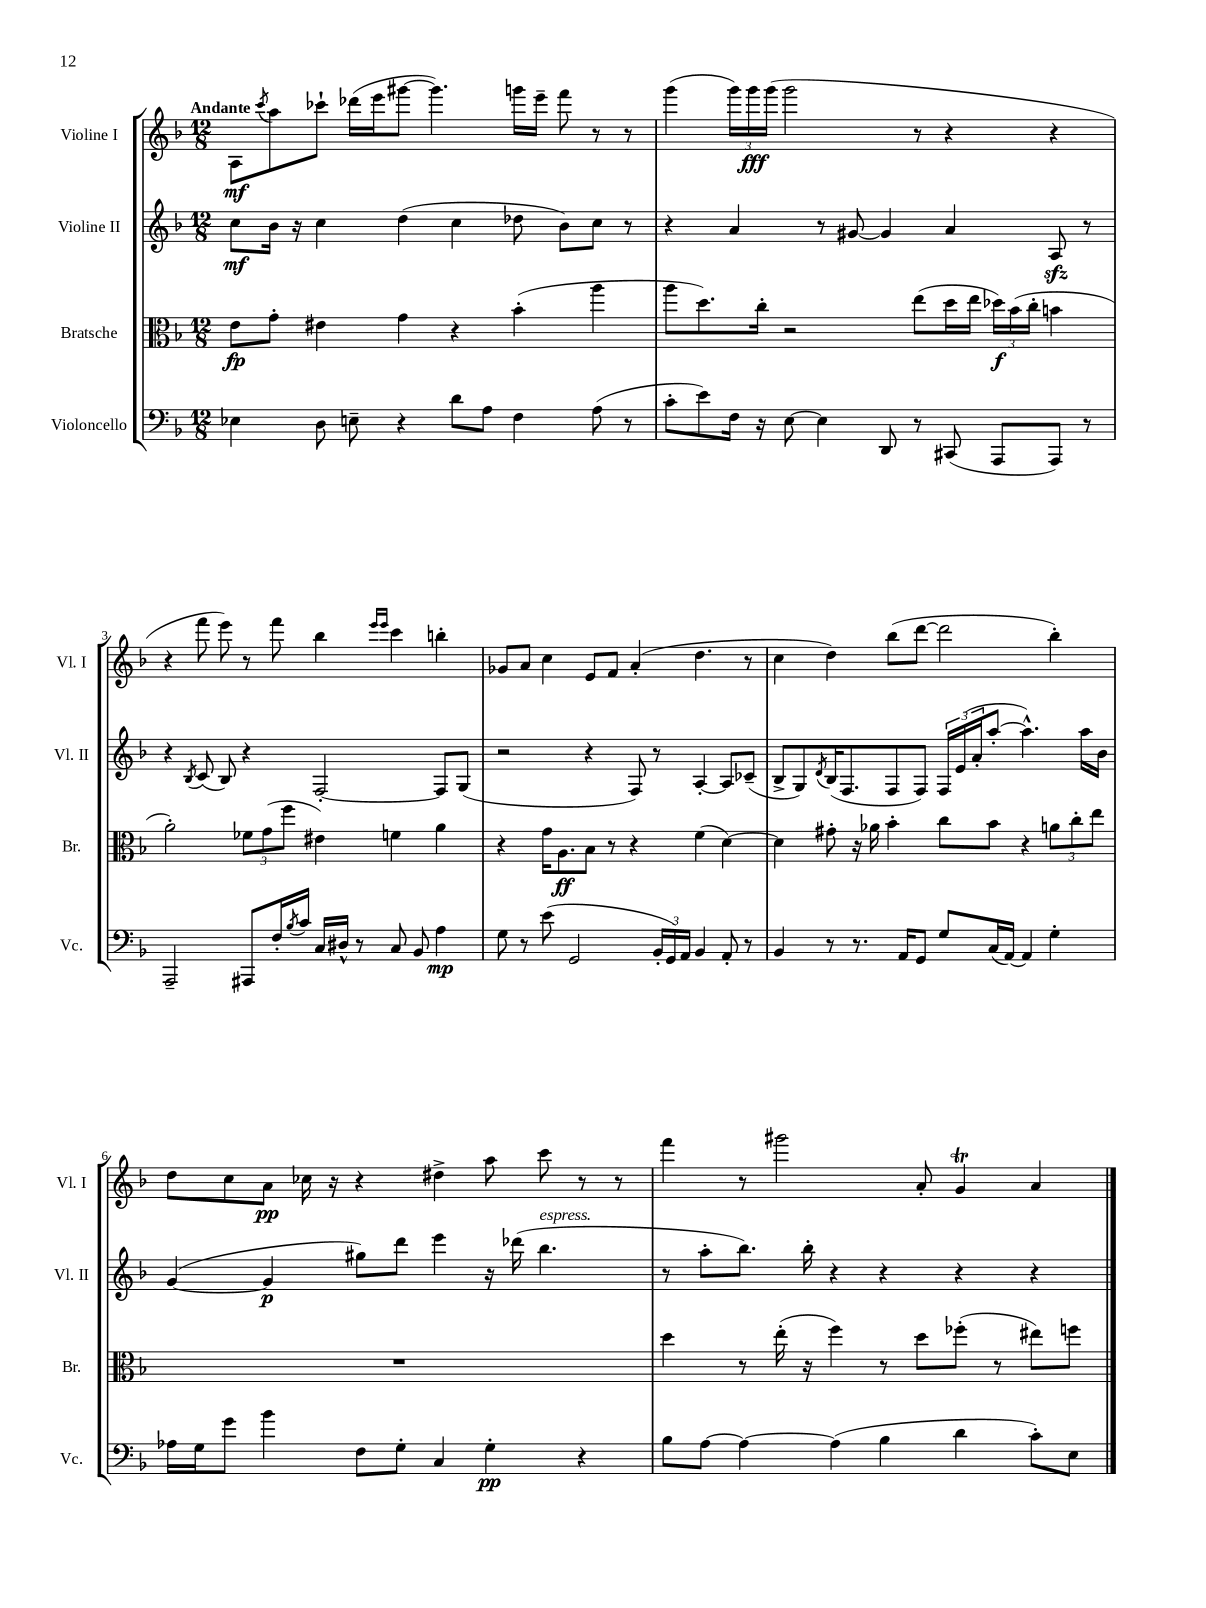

**kern	**dynam	**kern	**dynam	**kern	**dynam	**kern	**dynam
*part4	*part4	*part3	*part3	*part2	*part2	*part1	*part1
*staff4	*staff4	*staff3	*staff3	*staff2	*staff2	*staff1	*staff1
*I"Violoncello	*	*I"Bratsche	*	*I"Violine II	*	*I"Violine I	*
*I'Vc.	*	*I'Br.	*	*I'Vl. II	*	*I'Vl. I	*
*clefF4	*	*clefC3	*	*clefG2	*	*clefG2	*
*k[b-]	*	*k[b-]	*	*k[b-]	*	*k[b-]	*
*M12/8	*	*M12/8	*	*M12/8	*	*M12/8	*
=1	=1	=1	=1	=1	=1	=1	=1
!	!	!	!	!	!	!LO:TX:a:B:t=Andante	!
4E-X\	.	8e\L	fp	8cc\L	mf	8A\L	mf
.	.	.	.	.	.	8qccc/	.
.	.	8g'\J	.	16b-\Jk	.	8aa\	.
.	.	.	.	16r	.	.	.
8D\	.	4e#X\	.	4cc\	.	8ccc-X`\J	.
8En~\	.	.	.	.	.	(16ddd-X\LL	.
.	.	.	.	.	.	16eee\J	.
4r	.	4g\	.	(4dd\	.	[8ggg#X\J	.
.	.	.	.	.	.	4.ggg#\])	.
8d\L	.	4r	.	4cc\	.	.	.
8A\J	.	.	.	.	.	.	.
4F\	.	(4b-'\	.	8dd-X\	.	16gggn\LL	.
.	.	.	.	.	.	16eee~\JJ	.
.	.	.	.	8b-\L)	.	8fff\	.
(8A\	.	4aa\	.	8cc\J	.	8r	.
8r	.	.	.	8r	.	8r	.
=2	=2	=2	=2	=2	=2	=2	=2
8c'\L	.	8aa\L	.	4r	.	(4ggg\	.
8e\)	.	8.dd\)	.	.	.	.	.
16F\Jk	.	.	.	4a/	.	24ggg\LL)	.
.	.	.	.	.	.	24ggg\	fff
16r	.	16cc'\Jk	.	.	.	.	.
.	.	.	.	.	.	(24ggg\JJ	.
[8E\	.	2r	.	.	.	2ggg\	.
4E\]	.	.	.	8r	.	.	.
.	.	.	.	[8g#X/	.	.	.
8DD/	.	.	.	4g#/]	.	.	.
8r	.	(8ee\L	.	.	.	8r	.
(8CC#X/	.	16dd\L	.	4a/	.	4r	.
.	.	16ee\JJ	.	.	.	.	.
8AAA/L	.	24dd-X\LL)	f	.	.	.	.
.	.	(24b-\	.	.	.	.	.
.	.	24cc'\JJ	.	.	.	.	.
8AAA/J)	.	4bn\	.	8Azz/	.	4r	.
8r	.	.	.	8r	.	.	.
!!LO:LB:g=z
=3	=3	=3	=3	=3	=3	=3	=3
2AAA~/	.	2a'\)	.	4r	.	4r	.
.	.	.	.	8qB-/	.	.	.
.	.	.	.	(8c/	.	8fff\	.
.	.	.	.	8B-/)	.	8eee\)	.
8AAA#X/L	.	12f-X\L	.	4r	.	8r	.
.	.	(12g\	.	.	.	.	.
16F'/L	.	.	.	.	.	8fff\	.
.	.	12ff\J	.	.	.	.	.
8qB-/	.	.	.	.	.	.	.
16c/JJ	.	.	.	.	.	.	.
16C/LL	.	4e#X\)	.	[2F'/	.	4bb-\	.
16D#X^^/JJ	.	.	.	.	.	.	.
8r	.	.	.	.	.	.	.
.	.	.	.	.	.	16qqeee/LL	.
.	.	.	.	.	.	16qqeee/JJ	.
8C/	.	4fn\	.	.	.	4ccc\	.
8BB-/	.	.	.	.	.	.	.
4A\	mp	4a\	.	8F/L]	.	4bbn'\	.
.	.	.	.	(8G/J	.	.	.
=4	=4	=4	=4	=4	=4	=4	=4
8G\	.	4r	.	2r	.	8g-X/L	.
8r	.	.	.	.	.	8a/J	.
(8e\	.	16g\KL	.	.	.	4cc\	.
.	.	8.A\	ff	.	.	.	.
2GG/	.	.	.	.	.	.	.
.	.	8B-\J	.	4r	.	8e/L	.
.	.	8r	.	.	.	8f/J	.
.	.	4r	.	8F/)	.	(4a'/	.
24BB-'/LL	.	.	.	8r	.	.	.
24GG/)	.	.	.	.	.	.	.
24AA/JJ	.	.	.	.	.	.	.
4BB-/	.	(4f\	.	[4A'/	.	4.dd\	.
8AA'/	.	[4d\)	.	8A/L]	.	.	.
8r	.	.	.	(8c-X~/J	.	8r	.
=5	=5	=5	=5	=5	=5	=5	=5
4BB-/	.	4d\]	.	8B-^/L	.	4cc\	.
.	.	.	.	8G/)	.	.	.
.	.	.	.	8qd/	.	.	.
8r	.	8g#X'\	.	(16B-/K	.	4dd\)	.
.	.	.	.	8.F/	.	.	.
8.r	.	16r	.	.	.	.	.
.	.	16a-X\	.	.	.	.	.
.	.	4b-'\	.	8F/	.	(8bb-\L	.
16AA/KL	.	.	.	.	.	.	.
8GG/J	.	.	.	8F/J)	.	[8ddd\J	.
8G/L	.	8cc\L	.	24F/LL	.	2ddd\]	.
.	.	.	.	(24e/	.	.	.
.	.	.	.	24a'/J	.	.	.
(16C/L	.	8b-\J	.	[8aa'/J	.	.	.
[16AA/JJ)	.	.	.	.	.	.	.
4AA/]	.	4r	.	4.aa^^\])	.	.	.
4G'\	.	12an\L	.	.	.	4bb-'\)	.
.	.	12cc'\	.	.	.	.	.
.	.	.	.	16aa\LL	.	.	.
.	.	12ee\J	.	.	.	.	.
.	.	.	.	16b-\JJ	.	.	.
!!LO:LB:g=z
=6	=6	=6	=6	=6	=6	=6	=6
16A-X\LL	.	1.r	.	([4g/	.	8dd\L	.
16G\J	.	.	.	.	.	.	.
8g\J	.	.	.	.	.	8cc\	.
4b-\	.	.	.	4g/]	p	8a\J	pp
.	.	.	.	.	.	16cc-X\	.
.	.	.	.	.	.	16r	.
8F\L	.	.	.	8gg#X\L)	.	4r	.
8G'\J	.	.	.	8ddd\J	.	.	.
4C/	.	.	.	4eee\	.	4dd#X^\	.
4G'\	pp	.	.	16r	.	8aa\	.
.	.	.	.	(16ddd-X\	.	.	.
!	!	!	!	!LO:TX:a:i:t=espress.	!	!	!
.	.	.	.	4.bb-\	.	8ccc\	.
4r	.	.	.	.	.	8r	.
.	.	.	.	.	.	8r	.
=7	=7	=7	=7	=7	=7	=7	=7
8B-\L	.	4dd\	.	8r	.	4fff\	.
[8A\J	.	.	.	8aa'\L	.	.	.
4A\_	.	8r	.	8.bb-\J)	.	8r	.
.	.	(16ee'\	.	.	.	2ggg#X\	.
.	.	16r	.	16bb-'\	.	.	.
(4A\]	.	4ff\)	.	4r	.	.	.
4B-\	.	8r	.	4r	.	.	.
.	.	8dd\L	.	.	.	8a'/	.
4d\	.	(8ff-X'\J	.	4r	.	4gT/	.
.	.	8r	.	.	.	.	.
8c'\L)	.	8ee#X\L)	.	4r	.	4a/	.
8E\J	.	8ffn\J	.	.	.	.	.
==	==	==	==	==	==	==	==
*-	*-	*-	*-	*-	*-	*-	*-
